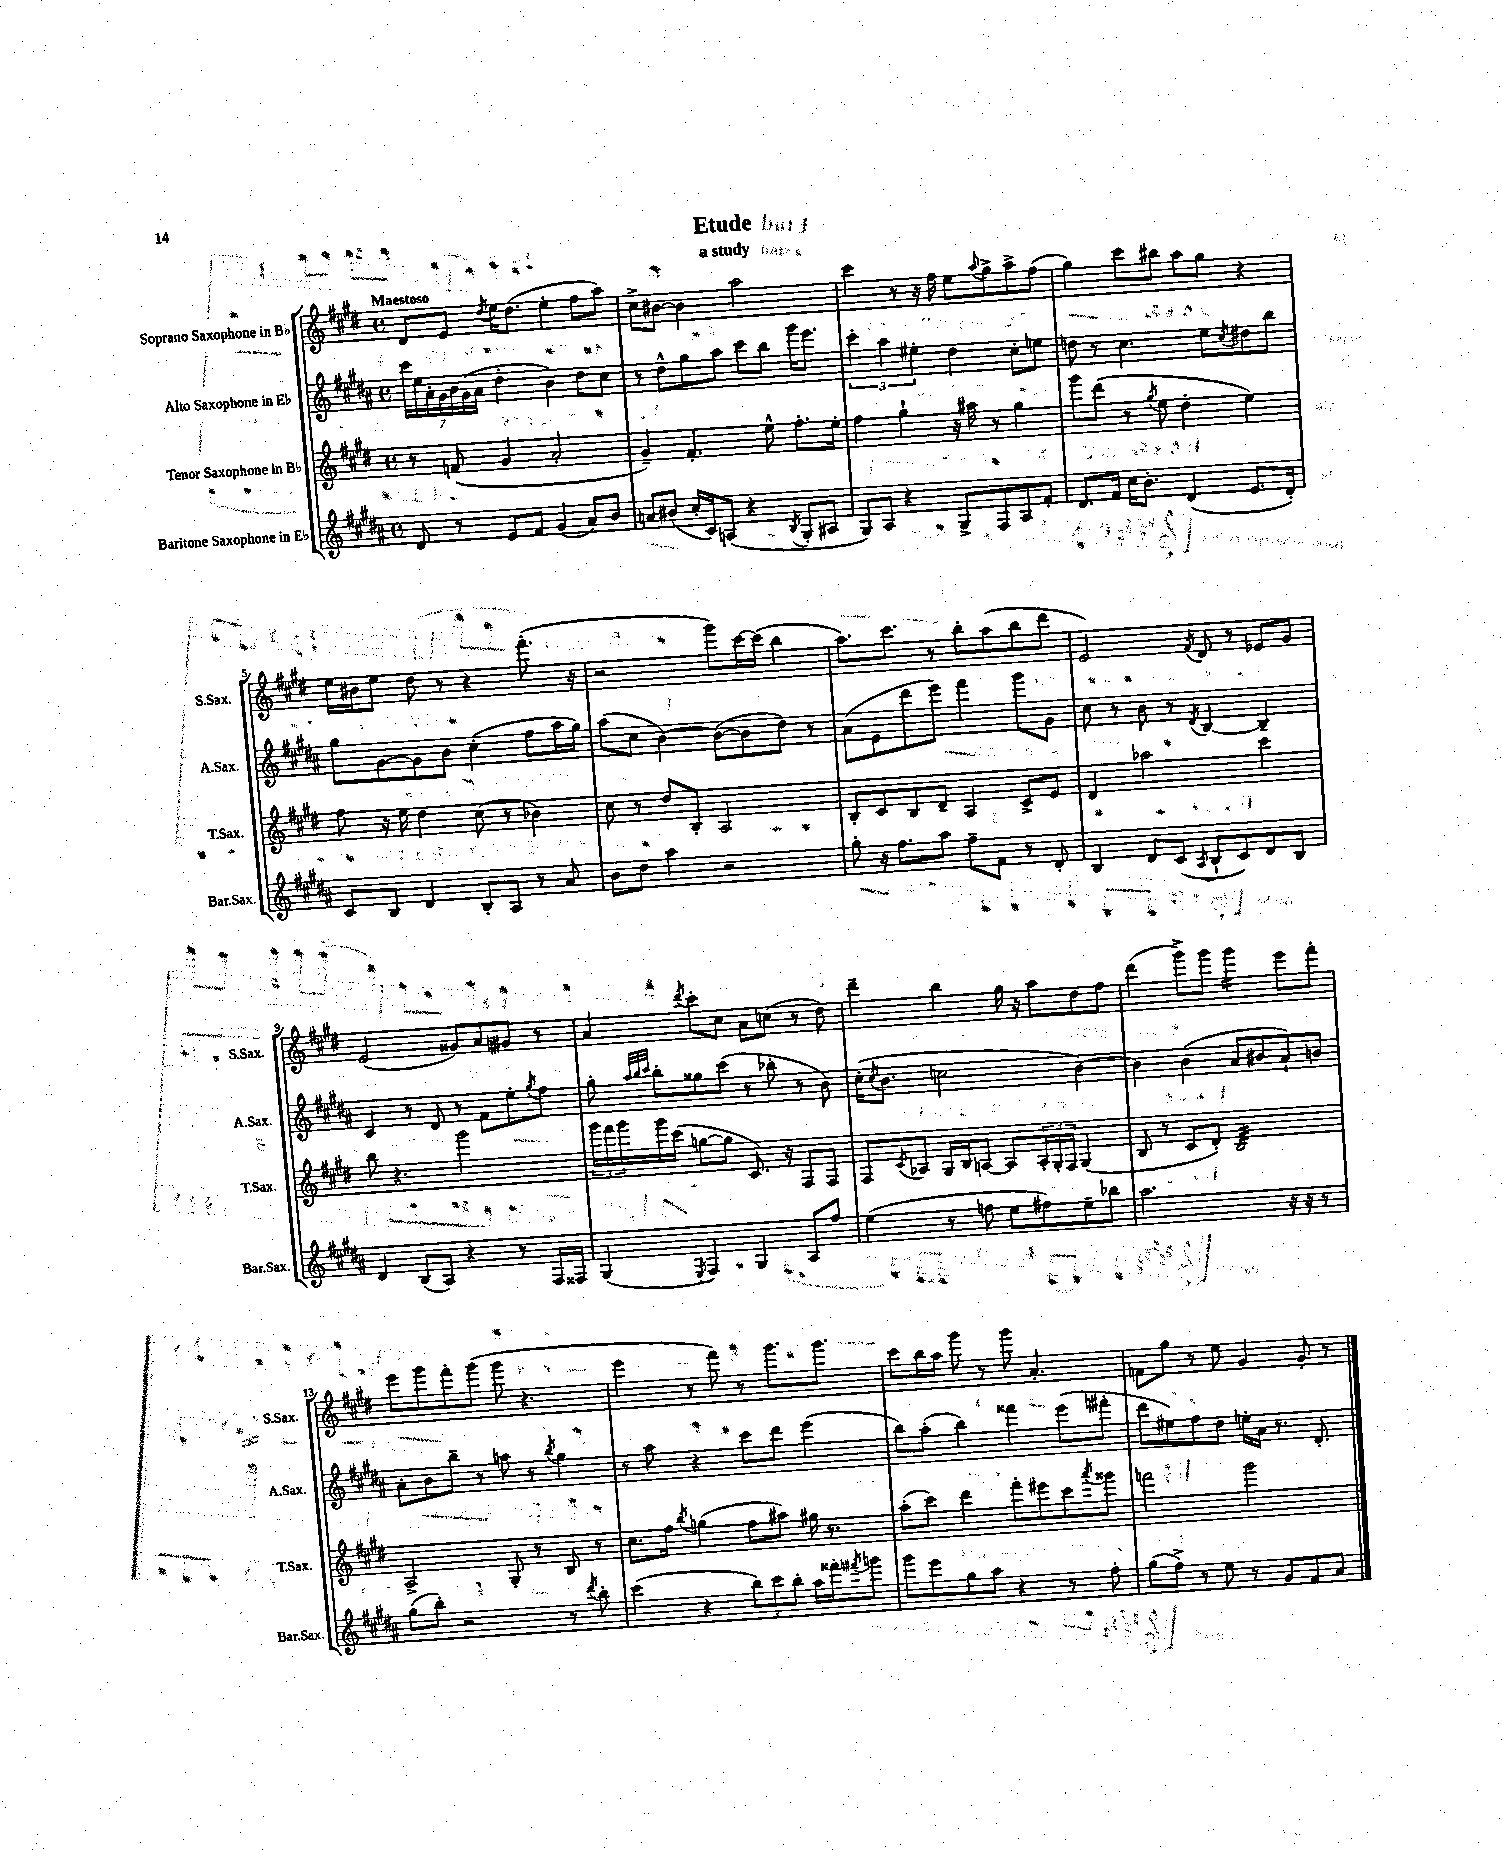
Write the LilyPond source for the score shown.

\header { title = "Etude" subtitle = "a study" }
<<
\new StaffGroup <<
\new Staff = "s0" \with { instrumentName = "Soprano Saxophone in Bb" shortInstrumentName = "S.Sax." } {
    \clef treble \key e \major \defaultTimeSignature \time 4/4 \tempo "Maestoso"
    dis'8 e'8 \acciaccatura { dis''8 } e''16 dis''8.( e''4-. fis''8 a''8) |
    cis''8-> bis'8~ bis'4 a''2 |
    cis'''4 r8 r16 fis''16 e''8 \appoggiatura { a''8 } gis''8-> a''8-> fis''8( |
    gis''4) cis'''8 bis''8 a''8 gis''8 r4 |
    e''16 bis'16 e''8 dis''8 r8 r4 fis'''8.-.( r16 |
    r2 gis'''8) cis'''16~ cis'''16( b''4 |
    a''8.) cis'''8. r8 b''8-. a''8( b''8 dis'''8 |
    e'2) \acciaccatura { fis'8 } dis'8 r8 ees'8 gis'8 |
    e'2( gisis'8) a'8 gis'8 r8 |
    a'4 \acciaccatura { dis'''8 } cis'''8-. cis''8 a'8 c''8( r8 dis''8) |
    dis'''4-- b''4 gis''16 r16 a''8 dis''8 fis''8 |
    dis'''4( gis'''8->) gis'''8 gis'''4:16 e'''8 fis'''8-. |
    e'''8 gis'''8 fis'''8-. gis'''8( gis'''8 r4. |
    e'''4 r8 fis'''8) r8 gis'''8. gis'''8. |
    cis'''8 b''16 a''16 gis'''8 r8 gis'''8 a'4.-. |
    f'8 gis''8 r8 e''8 gis'4 gis'8-. r8 \bar "|." |
}
\new Staff = "s1" \with { instrumentName = "Alto Saxophone in Eb" shortInstrumentName = "A.Sax." } {
    \clef treble \key b \major \defaultTimeSignature \time 4/4
    \tuplet 7/4 { cis'''16 e''16 ais'16-. gis'16 b'16 gis'16( ais'16 } dis''4-. b'4) dis''8 cis''8 |
    r8 dis''8-^ gis''8 ais''8 cis'''8 b''8 gis'''16 e'''8. |
    \tuplet 3/2 { cis'''4-. ais''4 eis''4-. } dis''4 cis''8-. e''8 |
    d''8 r8 cis''4. e''8 \acciaccatura { cis''8 } dis''8 b''8 |
    gis''8 gis'8~ gis'8 b'8 cis''4-.( fis''8 ais''16 gis''16) |
    ais''8( cis''8 b'4~) b'8~( b'8 dis''8) r8 |
    ais'8( e'8 dis'''8 e'''8) fis'''4 gis'''8 gis'8 |
    cis''8 r8 b'8 r8 \acciaccatura { dis'8 } b4~ b4-- |
    cis'4 r8 dis'8 r8 fis'8 e''8-. \acciaccatura { gis''8 } fis''8 |
    gis''8-. \grace { ais''32 b''32 cis'''32 } b''8-. gisis''8 cis'''8( r8 bes''8-. r8 b'8) |
    cis''16-.( \acciaccatura { cis''8 } b'8. c''2 b'4~) |
    b'4 b'4( ais'8 bis'8 ais'8-!) b'8 |
    ais'8-. b'8 b''8-- r8 a''8 r8 \acciaccatura { b''8 } gis''4 |
    r8 ais''8 r4 cis'''8 dis'''8 e'''4( |
    b''8) ais''8-.( b''4) fisis'''4 e'''8( fis'''8-. |
    dis'''8 eis''8) fis''8 dis''8 e''16-. ais'16 r8. dis'8.-. \bar "|." |
}
\new Staff = "s2" \with { instrumentName = "Tenor Saxophone in Bb" shortInstrumentName = "T.Sax." } {
    \clef treble \key e \major \defaultTimeSignature \time 4/4
    r8 f'8( gis'4 a'2-. |
    gis'4--) fis'4.-. e''8-^ fis''8.-. e''16-. |
    fis''4 gis''4-! r16 ais''16 r8 gis''4 |
    gis'''8 dis'''8( r8 \acciaccatura { gis''8 } e''8 dis''4-. e''4) |
    fis''8 r16 e''16 dis''4 cis''8( r8 bes'4) |
    cis''8 r8 dis''8 b8-. a2 |
    b8-. cis'8 b8 dis'8-- a4 cis'8-> e'8 |
    dis'4 aes''2 cis'''4 |
    b''8 r4. gis'''2 |
    \tuplet 3/2 { gis'''16 fis'''16 gis'''16 } gis'''16 cis'''16( g''8~ g''8 cis'8.) r16 fis8 fis8 |
    fis8 \acciaccatura { cis'8 } aes8 gis16 b16 a8~ a8 \tuplet 3/2 { a16-. gis16-. fis16 } gis4( |
    b8 r8 cis'8 dis'8-.) b2:32 |
    a2-> gis8-. r8 b8 r8 |
    cis''8. fis''16 \acciaccatura { b''8 } g''4( fis''8 ais''8) gis''16 r8. |
    a''8-.( cis'''8) dis'''4 fis'''8-. eis'''8 cis'''8 \acciaccatura { a'''8 } gisis'''8 |
    f'''2 gis'''2 \bar "|." |
}
\new Staff = "s3" \with { instrumentName = "Baritone Saxophone in Eb" shortInstrumentName = "Bar.Sax." } {
    \clef treble \key b \major \defaultTimeSignature \time 4/4
    dis'8 r8 e'8 fis'8 gis'4( ais'8) b'8 |
    a'8 bis'8( cis''16-. cis'16) a8( r4 \acciaccatura { b8 } gis8-. ais8 |
    gis8) ais8 r4 gis8-> fis8 ais8 fis'8-. |
    dis'8. fis'16 cis''16 b'8.-. dis'4( e'8. dis'16-.) |
    cis'8 b8 dis'4 b8-. ais8 r8 ais'8 |
    b'8 dis''8 ais''4 r2 |
    gis''8-. r16 fis''8. ais''8 fis''8-- fis'8 r8 dis'8-. |
    b4 dis'8 cis'8( \acciaccatura { ais8 } b8-! cis'8) dis'8 b8 |
    dis'4 b8( ais8) r4 r8 fis16 fisis16 |
    gis4( \acciaccatura { e8 } fis4) gis4 ais8 fis''8 |
    e''4( r8 f''8 e''8 fis''8) e''8-- bes''8 |
    ais''2. r16 r16 r8 |
    gis''8( b''8-.) r2 r8 \acciaccatura { dis'''8 } b''8-. |
    cis'''4( r4 \tuplet 3/2 { b''8) cis'''8 b''8-. } ais''16 fisis'''16-. \acciaccatura { fis'''8 } g'''8 |
    gis'''8 e'''8 gis''8 ais''8 r4 r8 fis''8-. |
    gis''8( fis''8->) r8 e''8 r8 gis'8 fis'8 ais'8 \bar "|." |
}
>>
>>
